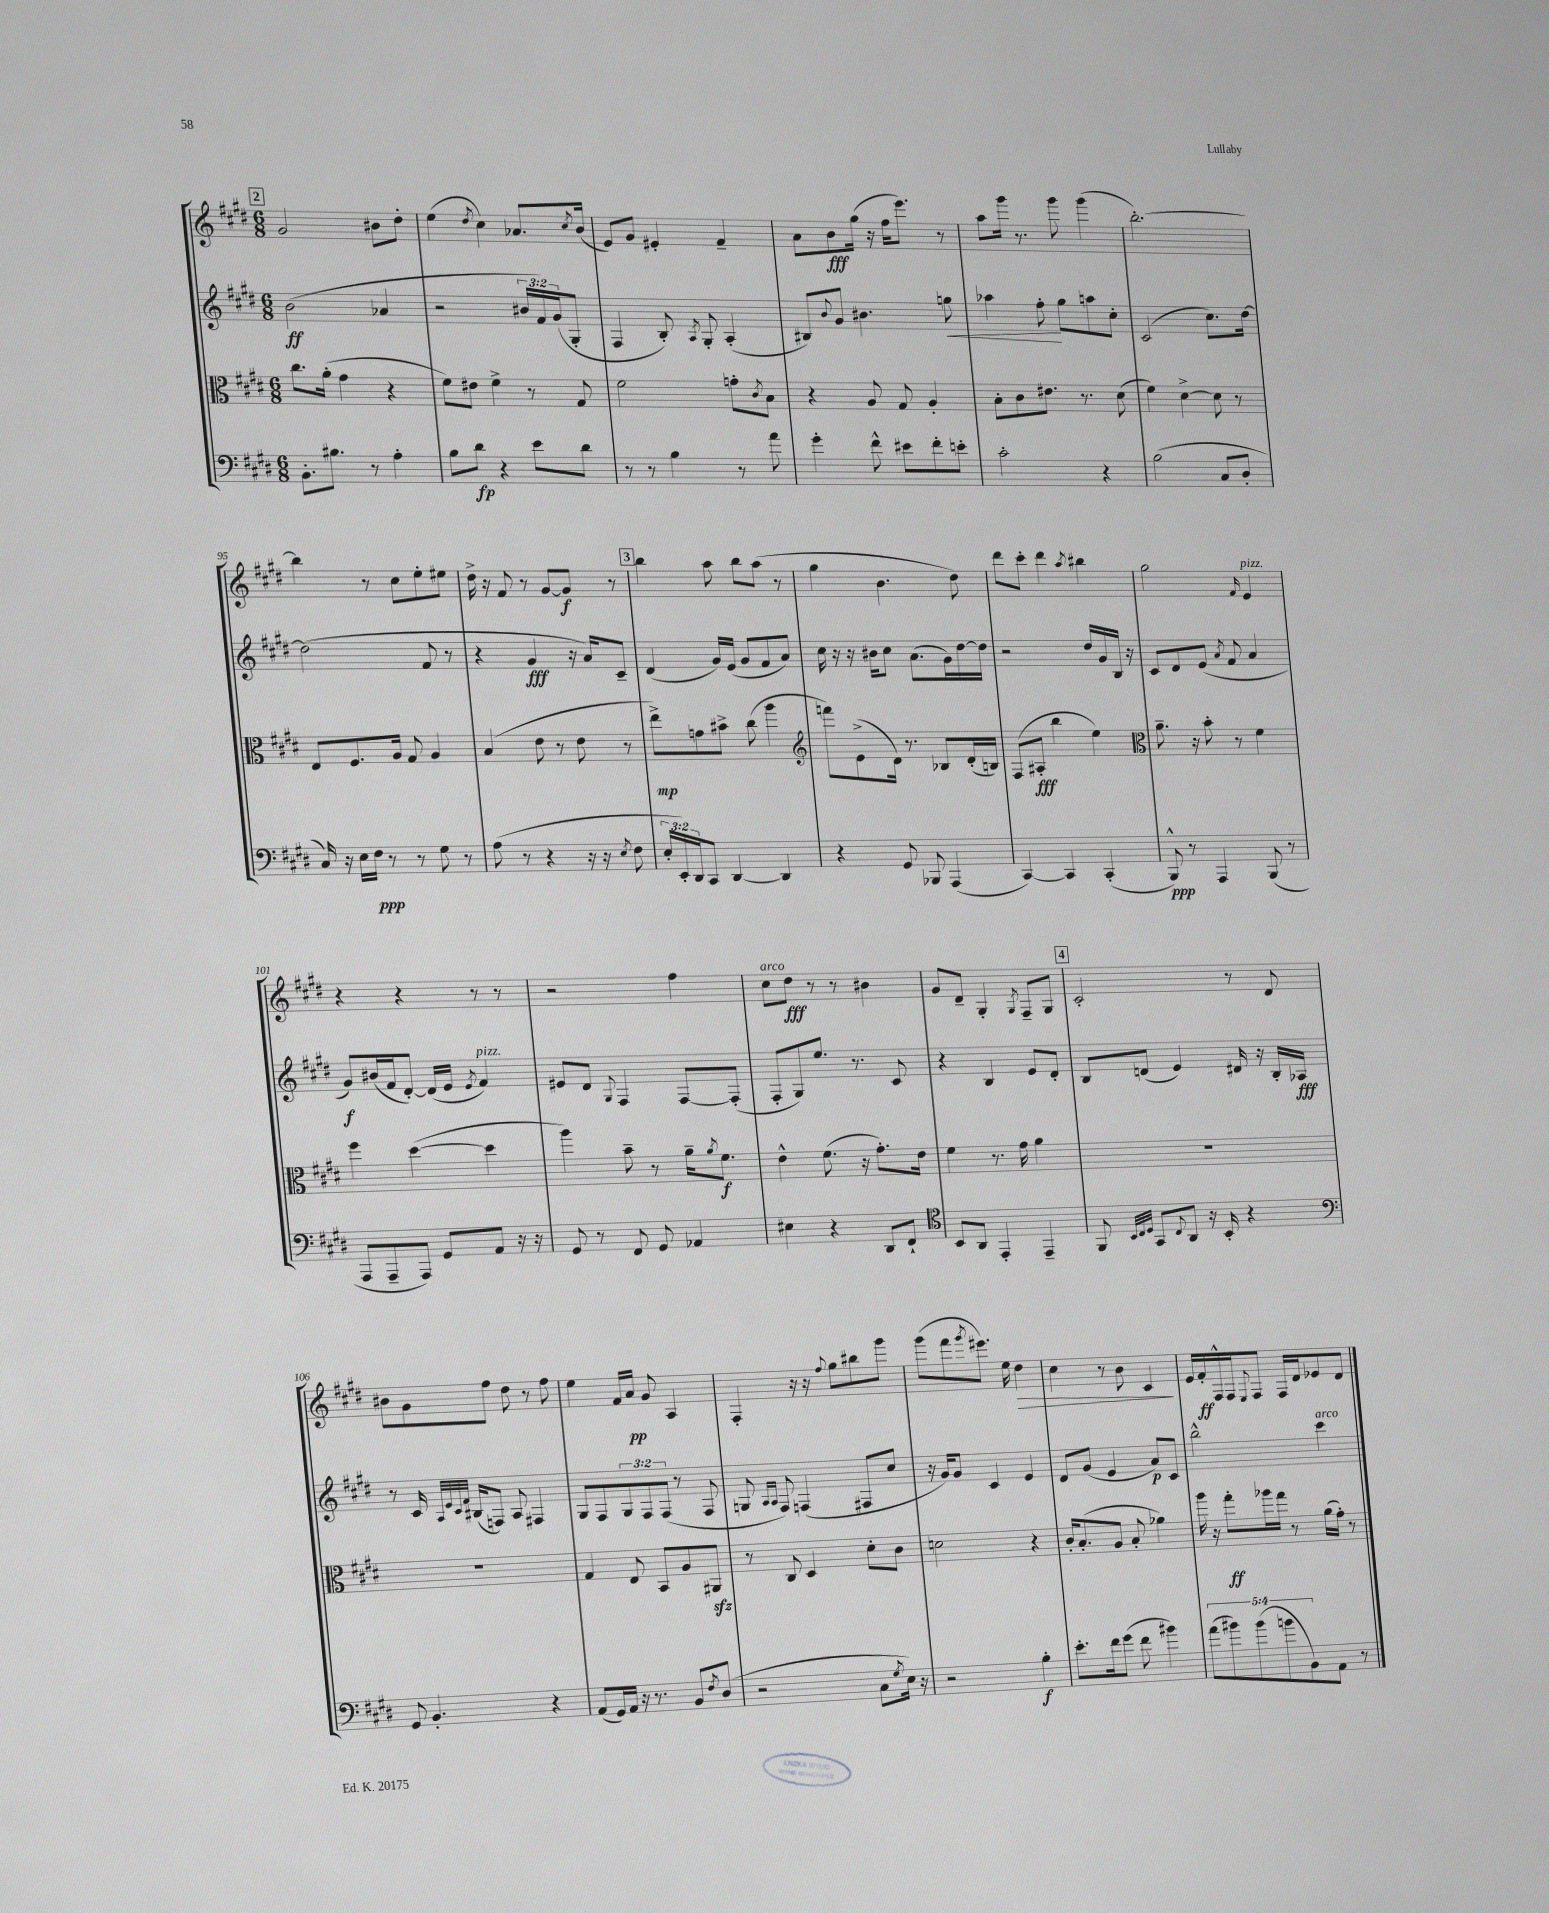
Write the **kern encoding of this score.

**kern	**kern	**kern	**kern
*staff4	*staff3	*staff2	*staff1
*clefF4	*clefC3	*clefG2	*clefG2
*k[f#c#g#d#]	*k[f#c#g#d#]	*k[f#c#g#d#]	*k[f#c#g#d#]
*M6/8	*M6/8	*M6/8	*M6/8
8.BB'\L	8.cc#\L	(2b\	2g#/
8.B#\J	(16a'\Jk	.	.
.	4g#\	.	.
8r	.	.	.
4A'\	4r	4a-/	8b#\L
.	.	.	8dd#'\J
=	=	=	=
8B\L	8f#\L)	2r	(4ee\
8d#\J	8e#\J	.	.
.	.	.	8qdd#/
4r	4f#^\	.	4cc#\)
8e\L	8r	24b#/LL	8.a-/L
.	.	24f#/)	.
.	.	(24g#/J	.
8d#\J	8G#/	8G#'/J	.
.	.	.	8qcc#/
.	.	.	(16b/Jk
=	=	=	=
8r	2f#\	4F#/	8e/L)
8r	.	.	8g#/J
4B\	.	8B'/)	4e#'/
.	.	8qA/	.
.	.	8G#'/	.
8r	8g'\L	(4A'/	4f#~/
.	8qc#/	.	.
8a\	8B\J	.	.
=	=	=	=
4g#'\	4r	8B#/L)	8a\L
.	.	8qqb/	.
.	.	8g#/J	8b\
8f#^^\	8A/	4.b#\	(16gg#\Jk
.	.	.	16r
8e#\L	8G#/	.	16ff#\LK
.	.	.	8.eee\J)
8f#'\	4A'/	.	.
8e'\J	.	8gg\	8r
=	=	=	=
2c#'\	8B'\L	4aa-\	8aa\L
.	8c#\	.	16ggg#\Jk
.	.	.	8.r
.	8.e#\J	8ff#'\	.
.	.	8gg#\L	8ggg#\
.	8.r	.	.
4r	.	8aa\	(4ggg#\
.	(8d#\	8cc#'\J	.
=	=	=	=
(2B\	4f#\)	(2c#/	[2.bb'\)
.	[4d#^\	.	.
8C#/L	8d#\]	8.cc#\L)	.
8D#'/J	8r	.	.
.	.	[16dd#\Jk	.
=	=	=	=
16C#/)	8E/L	(2dd#\]	4bb\]
16r	.	.	.
16E\LL	8.F#/	.	.
16F#\JJ	.	.	.
8r	.	.	8r
.	16A/Jk	.	.
8r	8G#/	.	8cc#\L
8G#\	4A/	8f#/	8ee'\
8r	.	8r	8ee#\J
=	=	=	=
(8A\	(4B/	4r	16dd#^\
.	.	.	16r
8r	.	.	8f#/
4r	8e\	4g#/	8r
.	8r	.	[8g#/L
16r	8e\	16r	8g#/]J
16r	.	16a/LK)	.
8qE/	.	.	.
8F#\	8r	8c#~/J	8r
=	=	=	=
24E'/LL	8ee^\L)	(4d#/	4bb\
24EE'/)	.	.	.
24DD#/J	.	.	.
8CC#/J	8g\	.	.
[4DD#/	8b#^\J	16g#/LL)	8aa\
.	.	(16e/JJ	.
.	(8cc#\	8g#/L	8bb\L
4DD#/]	4aa\	8f#/	(8aa\J
.	.	8a/J)	8r
=	=	=	=
*	*clefG2	*	*
4r	8fff\L)	16cc#\	4gg#\
.	.	16r	.
.	(8e^\	16r	.
.	.	16b#\LK	.
8GG#/	16d#\Jk)	8cc#\J	4.b\
.	8.r	.	.
8BBB-/	.	(8.a\L	.
(4AAA/	8B-/L	.	.
.	.	16g#\L)	.
.	(16d#'/L	[16dd#\	8dd#\)
.	16B/JJ)	16dd#\]JJ	.
=	=	=	=
[4CC#/)	(8F#/L	2r	8ddd#\L
.	8A#'/J	.	8ccc#'\J
4CC#/]	4bb\	.	4ddd#\
.	.	.	8qaa/
(4CC#'/	4ee\)	16dd#/LL	4bb#\
.	.	16g#/	.
.	.	16B/JJ	.
.	.	16r	.
=	=	=	=
*	*clefC3	*	*
8BBB^^/)	8.a~\	8c#/L	2gg#\
8r	.	8d#/	.
.	16r	.	.
4AAA/	8b'\	(8e/J	.
.	.	8qa/	.
.	8r	8f#/	.
.	.	.	16qqf#/
(8BBB/	4f#\	4a/	4e/
8r	.	.	.
=	=	=	=
8AAA/L	4ff#\	8g#/L)	4r
8AAA~/	.	(16b#/L	.
.	.	16f#/J	.
8AAA/J)	([4dd#\	[8d#'/J)	4r
8GG#/L	.	(16d#/]LL	.
.	.	16e/JJ	.
.	.	8qe/	.
8AA/J	4dd#\]	4f#/)	8r
16r	.	.	8r
16r	.	.	.
=	=	=	=
8GG#/	4aa\)	8e#/L	2r
8r	.	8d#/J	.
.	.	8qqG#/	.
8FF#/	8b~\	4F#/	.
8GG#/	8r	.	.
4AA-/	16a~\LK	[8F#/L	4ff#\
.	8qa/	.	.
.	8.f#\J	.	.
.	.	(8F#'/]J	.
=	=	=	=
4E#\	4e^^\	8F#'/L	8cc#\L
.	.	8G#/)	8dd#\J
4r	(8.f#\	8.ee/J	8r
.	.	.	8r
.	16r	8.r	.
8DD#/L	8.g#'\L)	.	4b#\
8FF#`/J	.	8c#/	.
.	16e\Jk	.	.
=	=	=	=
*clefC4	*	*	*
8BB/L	4f#\	4r	8g#/L
8AA/J	.	.	8d#~/J
4EE'/	8.r	4B/	4G#'/
.	16g#\	.	.
.	.	.	8qG#/
4EE~/	4a\	8e/L	8F#~/L
.	.	8d#'/J	8G#/J
=	=	=	=
8FF#/	2.r	8B/L	2c#'/
32qqBB/LLL	.	.	.
32qqC#/	.	.	.
32qqD#/JJJ	.	.	.
8GG#/L	.	(8d/J	.
8qqC#/	.	.	.
8AA/J	.	4e/)	.
16r	.	.	.
16BB'/	.	.	.
4r	.	16d#/	8r
.	.	16r	.
.	.	16B'/LL	8d#/
.	.	16A-/JJ	.
=	=	=	=
*clefF4	*	*	*
8GG#/	2.r	8r	8b#\L
4.BB'/	.	16c#/	8g#\
.	.	32qqA/LLL	.
.	.	32qqe/	.
.	.	32qqc#/	.
.	.	32qqf#/JJJ	.
.	.	(16B#/LK	.
.	.	8F/J)	8ff#\J
.	.	8A/	8dd#\
4r	.	4F#/	8r
.	.	.	8ff#\
=	=	=	=
(8AA/L	4G#/	8G#/L	4ee\
16GG#/L)	.	8F#/	.
16AA/JJ	.	.	.
16r	8E/	12G#/	16f#/LL
8.r	.	.	16a/JJ
.	.	12F#/	.
.	8BB/L	.	8g#/
.	.	(12F#/J	.
8BB/L	8A/	8r	4A/
8qF#/	.	.	.
(8D#/J	8AA#/J	8F#/	.
=	=	=	=
2r	8r	8G/	4F#'/
.	.	16qqA/LL	.
.	.	16qqA/JJ	.
.	8C#/	8F#/)	.
.	4D#/	(4F/	16r
.	.	.	16r
.	.	.	8qqff#/
.	.	.	8gg#\L
8C#\L	8d#'\L	8F#/L	8bb#\
8qG#/	.	.	.
16E\Jk)	8c#\J	8cc#/J	8ggg#\J
16r	.	.	.
=	=	=	=
2r	2d\	16r	(8ggg#\L
.	.	16g#/LK)	.
.	.	8g#/J	8fff#\
.	.	.	8qggg#/
.	.	4c#/	8.eee#\J)
.	.	.	16ee\
4B'\	4r	4e/	4dd#\
=	=	=	=
8.e'\L	16c#'/LK	8d#/L	4cc#\
.	(8.B'/	.	.
.	.	(8g#/J	.
16f#\k	.	.	.
(8g#\J	8A/J	4e/	8r
8f#\	8B'/	.	8b\
4b#\)	4a-\)	8a/L)	4c#/
.	.	8c#/J	.
=	=	=	=
(10a\L	16aa\	2bb^^\	16e/LL
.	16r	.	16f#'/
10b#\)	.	.	.
.	8gg#'\L	.	16F#^^/
.	.	.	16F#/J
(10b#\	.	.	.
.	.	.	8qqE/
.	16aa-\L	.	8F#/J
10b\	.	.	.
.	16gg#\JJ	.	.
.	8r	.	16F#/LL
10BB\)	.	.	.
.	.	.	16d#/J
8AA\J	(16a\LL	4ccc#\	8e-/
.	16g#'\JJ)	.	.
8r	8r	.	8d#/J
==	==	==	==
*-	*-	*-	*-
